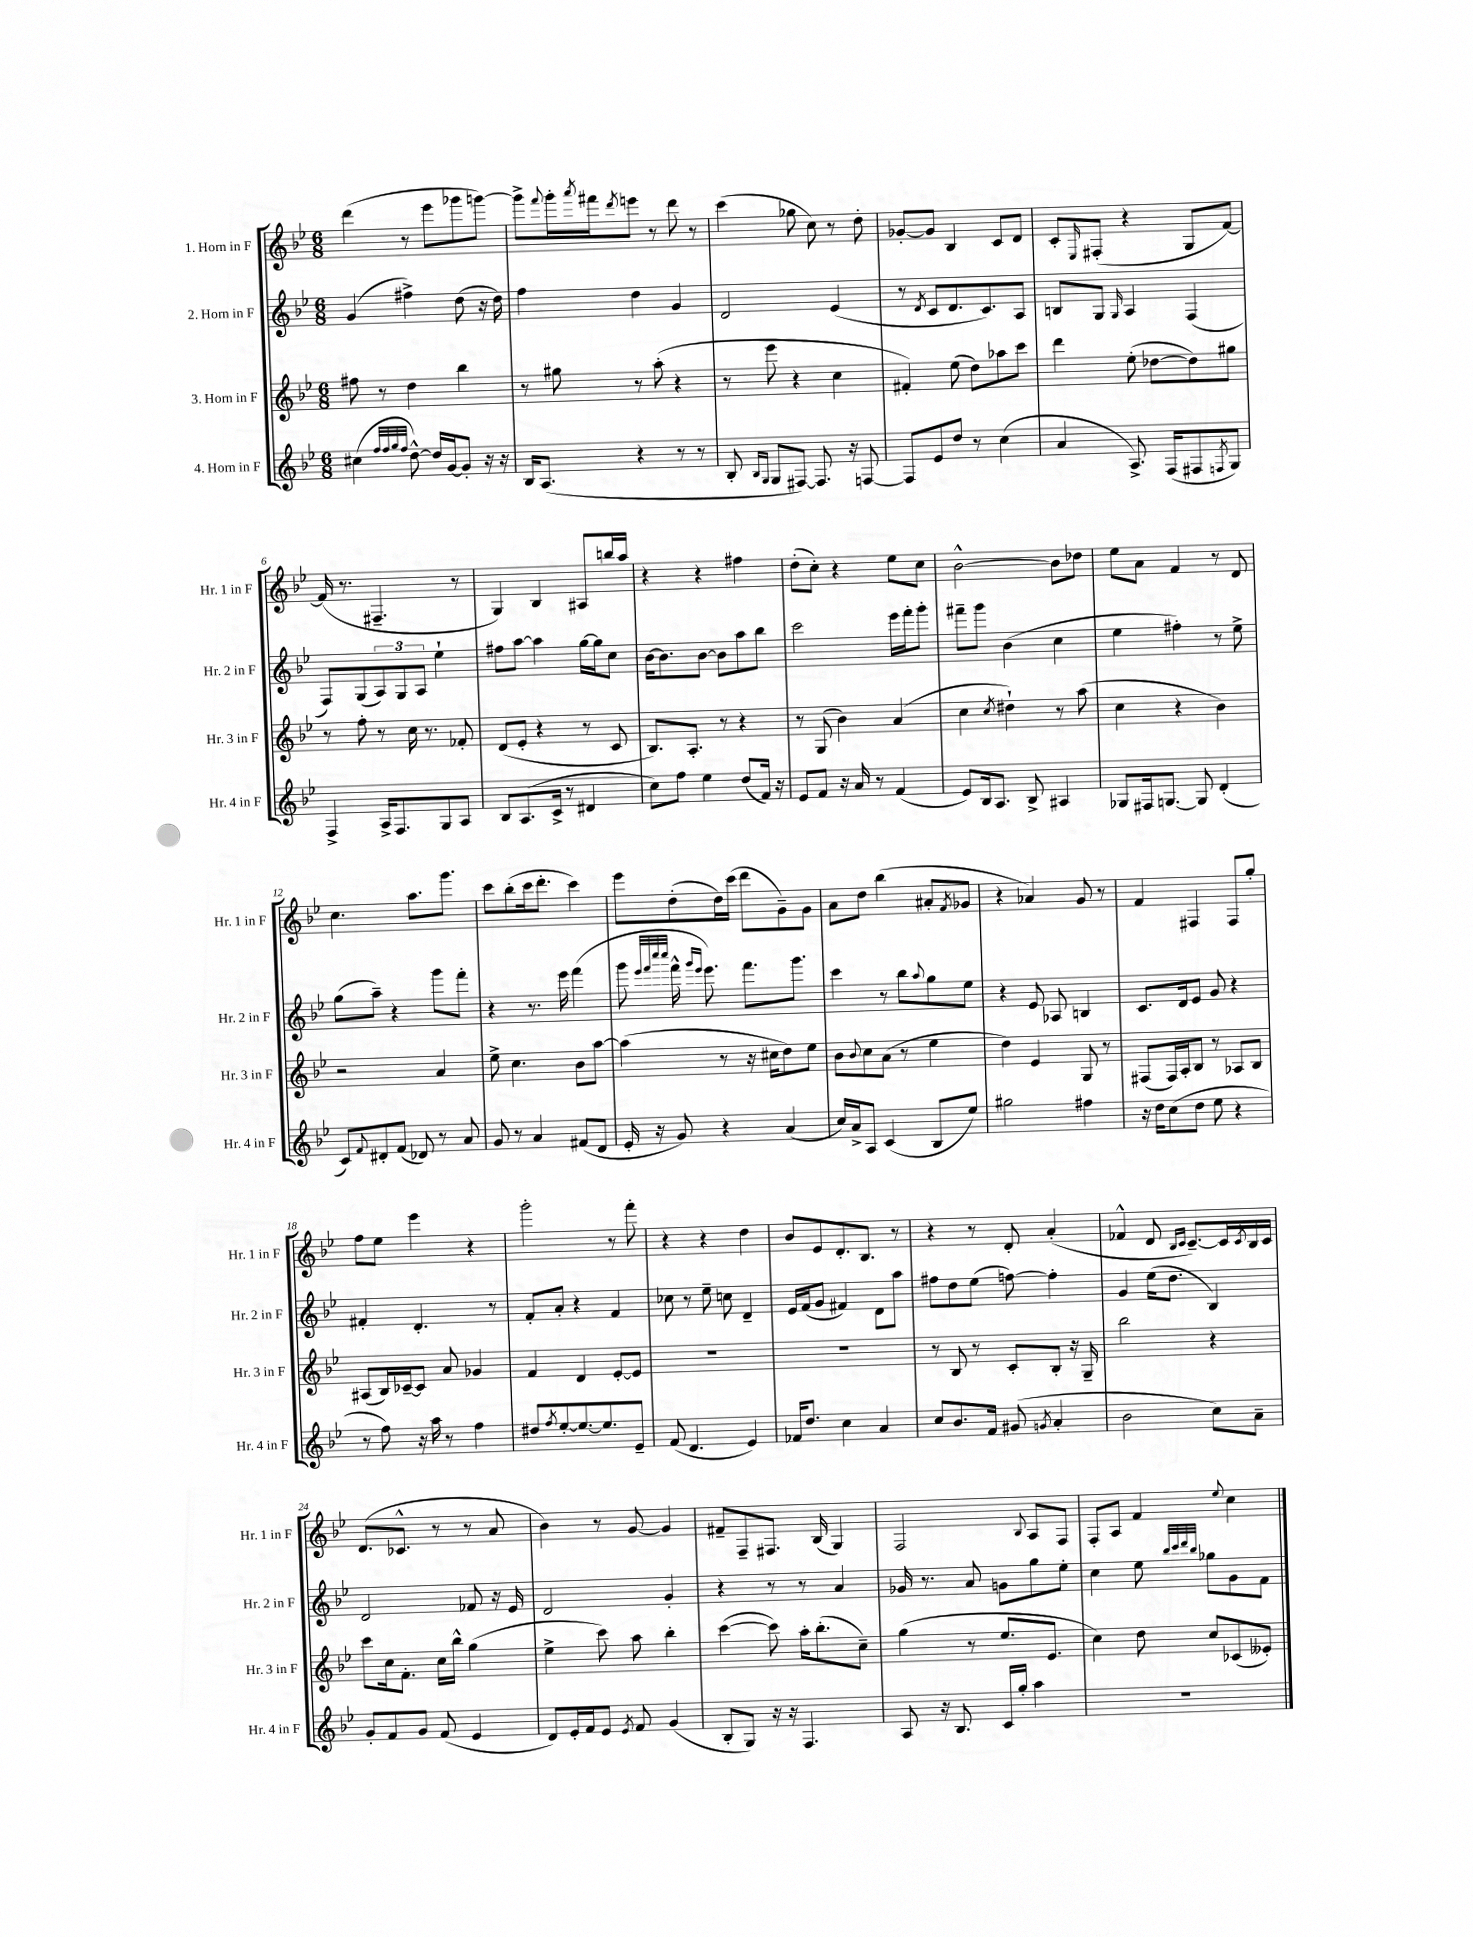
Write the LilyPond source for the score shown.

<<
\new StaffGroup <<
\new Staff = "s0" \with { instrumentName = "1. Horn in F" shortInstrumentName = "Hr. 1 in F" } {
    \clef treble \key bes \major \numericTimeSignature \time 6/8
    d'''4( r8 ees'''8 ges'''8 g'''8~) |
    g'''8-> \appoggiatura { f'''8 } g'''16-. \acciaccatura { a'''8 } fis'''16 \acciaccatura { d'''8 } e'''8 r8 d'''8 r8 |
    c'''4( ges''8 c''8) r8 d''8-. |
    ges'8~-. ges'8 bes4 c'8 d'8 |
    c'8-. \grace { ees16 } fis8-.( r4 g8 f'8~) |
    f'16( r8. fis4.-- r8 |
    g4) bes4 ais8 b''16 a''16 |
    r4 r4 fis''4 |
    d''8-.( c''8-.) r4 ees''8 c''8 |
    bes'2~-^ bes'8 des''8 |
    ees''8 a'8 f'4 r8 d'8 |
    c''4. a''8. g'''8. |
    c'''8 bes''8-.( c'''16 d'''8.-. c'''4) |
    ees'''8 d''8-.( d''16) c'''16( d'''8 g'8--) g'8 |
    a'8 d''8 bes''4( ais'8-. \acciaccatura { f'8 } ges'8 |
    r4 aes'4) g'8 r8 |
    f'4 fis4 fis8 g''8-. |
    f''8 ees''8 ees'''4 r4 |
    g'''2-. r8 f'''8-. |
    r4 r4 d''4 |
    bes'8 ees'8 d'8.-. bes8. r8 |
    r4 r8 d'8-. a'4-.( |
    fes'4-^ d'8 \grace { bes16 c'16 } c'8.~--) c'16 \acciaccatura { c'8 } bes16 c'16 |
    d'8.( ces'8.-^ r8 r8 a'8 |
    bes'4) r8 g'8~ g'4 |
    fis'8-- f8-- fis8. bes16( g4) |
    f2 \appoggiatura { bes8 } a8 f8 |
    f8-. a8 f'4 \appoggiatura { ees''8 } c''4 \bar "|." |
}
\new Staff = "s1" \with { instrumentName = "2. Horn in F" shortInstrumentName = "Hr. 2 in F" } {
    \clef treble \key bes \major \numericTimeSignature \time 6/8
    g'4( fis''4->) d''8( r16 d''16) |
    f''4 d''4 g'4 |
    d'2 ees'4( |
    r8 \acciaccatura { d'8 } c'8 d'8. c'8.) a8 |
    b8 g8 \grace { g16 } a4 f4( |
    f8) g8( \tuplet 3/2 { a8) g8 a8 } ees''4-! |
    fis''8 a''8~ a''4 g''16~ g''16 c''8 |
    bes'16~ bes'8. bes'8~ bes'8 a''8 bes''8 |
    c'''2 ees'''16 f'''16-. g'''8-. |
    fis'''8-- g'''8 bes'4( c''4 |
    ees''4 fis''4-.) r8 ees''8-> |
    g''8( a''8--) r4 g'''8 f'''8-. |
    r4 r8. ees'''16 f'''4( |
    g'''8 \grace { ees'''32 f'''32 c''''32 c''''32 } f'''16-^ \grace { g'''16 ees'''16 } ees'''8.) f'''8. g'''8. |
    c'''4 r8 bes''8 \appoggiatura { a''8 } g''8 ees''8 |
    r4 ees'8 aes8 b4 |
    c'8. d'16 ees'8 g'8 r4 |
    fis'4-. d'4.-. r8 |
    f'8-. a'8-. r4 f'4 |
    ces''8 r8 ees''8-- c''8 d'4-- |
    ees'16 f'16( g'8 fis'4) d'8 a''8 |
    fis''8 d''8 ees''8( f''8~) f''4-. |
    g'4 ees''16( d''8. bes4) |
    d'2 fes'8 r16 ees'16 |
    d'2 g'4-. |
    r4 r8 r8 a'4 |
    ges'16 r8. a'8 g'8 g''8 ees''8-. |
    c''4 ees''8 \grace { bes''32 c'''32 d'''32 bes''32 } ges''8 g'8 f'8 \bar "|." |
}
\new Staff = "s2" \with { instrumentName = "3. Horn in F" shortInstrumentName = "Hr. 3 in F" } {
    \clef treble \key bes \major \numericTimeSignature \time 6/8
    fis''8 r8 d''4 bes''4 |
    r8 gis''8 r8 a''8-.( r4 |
    r8 ees'''8 r4 c''4 |
    fis'4-.) ees''8( d''8) aes''8 c'''8 |
    d'''4 ees''8-.( des''8~ des''8) gis''8 |
    r8 f''8-. r8 c''16 r8. fes'8-. |
    d'8( ees'8-. r4 r8 c'8 |
    bes8.) a8.-. r8 r4 |
    r8 g8( bes'4) a'4( |
    c''4 \acciaccatura { c''8 } dis''4-!) r8 a''8( |
    c''4 r4 bes'4) |
    r2 a'4 |
    ees''8-> c''4. bes'8 a''8~ |
    a''4( r8 r16 cis''16 d''8) ees''8 |
    bes'8 \appoggiatura { bes'8 } c''8 a'8( r8 ees''4 |
    d''4) ees'4 g8 r8 |
    fis8( fis16) a16-. bes8 r8 aes8 bes8 |
    ais8( bes16) ces'16~-- ces'8 a'8 ges'4 |
    f'4 d'4 ees'8~-. ees'8 |
    R2. |
    R2. |
    r8 bes8 r8 c'8-. bes8-. r16 g16-- |
    bes''2 r4 |
    c'''8 c''16 f'8.-. c''16 bes''16-^ g''4( |
    ees''4-> c'''8) a''8 bes''4-. |
    c'''4~( c'''8) a''16-. bes''8.-.( c''8--) |
    g''4( r8 ees''8. ees'8. |
    c''4) d''8 c''8 ces'8( eeses'8-.) \bar "|." |
}
\new Staff = "s3" \with { instrumentName = "4. Horn in F" shortInstrumentName = "Hr. 4 in F" } {
    \clef treble \key bes \major \numericTimeSignature \time 6/8
    cis''4( \grace { f''32 f''32 g''32 f''32 } d''8~-^) d''16 g'16~ g'8-. r16 r16 |
    bes16 a8.( r4 r8 r8 |
    bes8-. \grace { bes16 g16 } g8 fis8~) fis8. r16 f8~ |
    f8 ees'8 d''8 r8 c''4( |
    a'4 a8.->) f16( fis8 \acciaccatura { f8 } g8) |
    f4-> a16-> f8. g8 a8 |
    bes8 a8.( c'16-> r8 dis'4 |
    c''8) f''8 ees''4 d''8( f'16) r16 |
    ees'8 f'8 r16 a'16 r8 f'4( |
    ees'8) bes16 a8. bes8-> ais4 |
    ges8 fis16 g8.~ g8 d'4-.( |
    c'8) \appoggiatura { f'8 } dis'8-. f'8( des'8) r8 a'8 |
    g'8 r8 a'4 fis'8( d'8 |
    ees'16-. r16 g'8) r4 a'4( |
    c''16) a'16-> a8 c'4( bes8 ees''8) |
    gis''2 fis''4 |
    r16 d''16 c''8( d''8 ees''8 r4 |
    r8 f''8) r16 a''16 r8 f''4 |
    dis''8 \acciaccatura { f''8 } ees''8~-. ees''8.~ ees''8. ees'8-- |
    f'8( d'4. ees'4) |
    fes'16 d''8. c''4 a'4 |
    c''8 bes'8. f'16 gis'8( \acciaccatura { g'8 } a'4-. |
    bes'2 c''8) a'8-- |
    g'8-. f'8 g'8 f'8( ees'4 |
    d'8) ees'16-. f'16 ees'8 \acciaccatura { ees'8 } f'8 g'4( |
    bes8-. g8) r16 r16 f4. |
    a8 r16 bes8. c'16 g''16-. a''4 |
    R2. \bar "|." |
}
>>
>>
